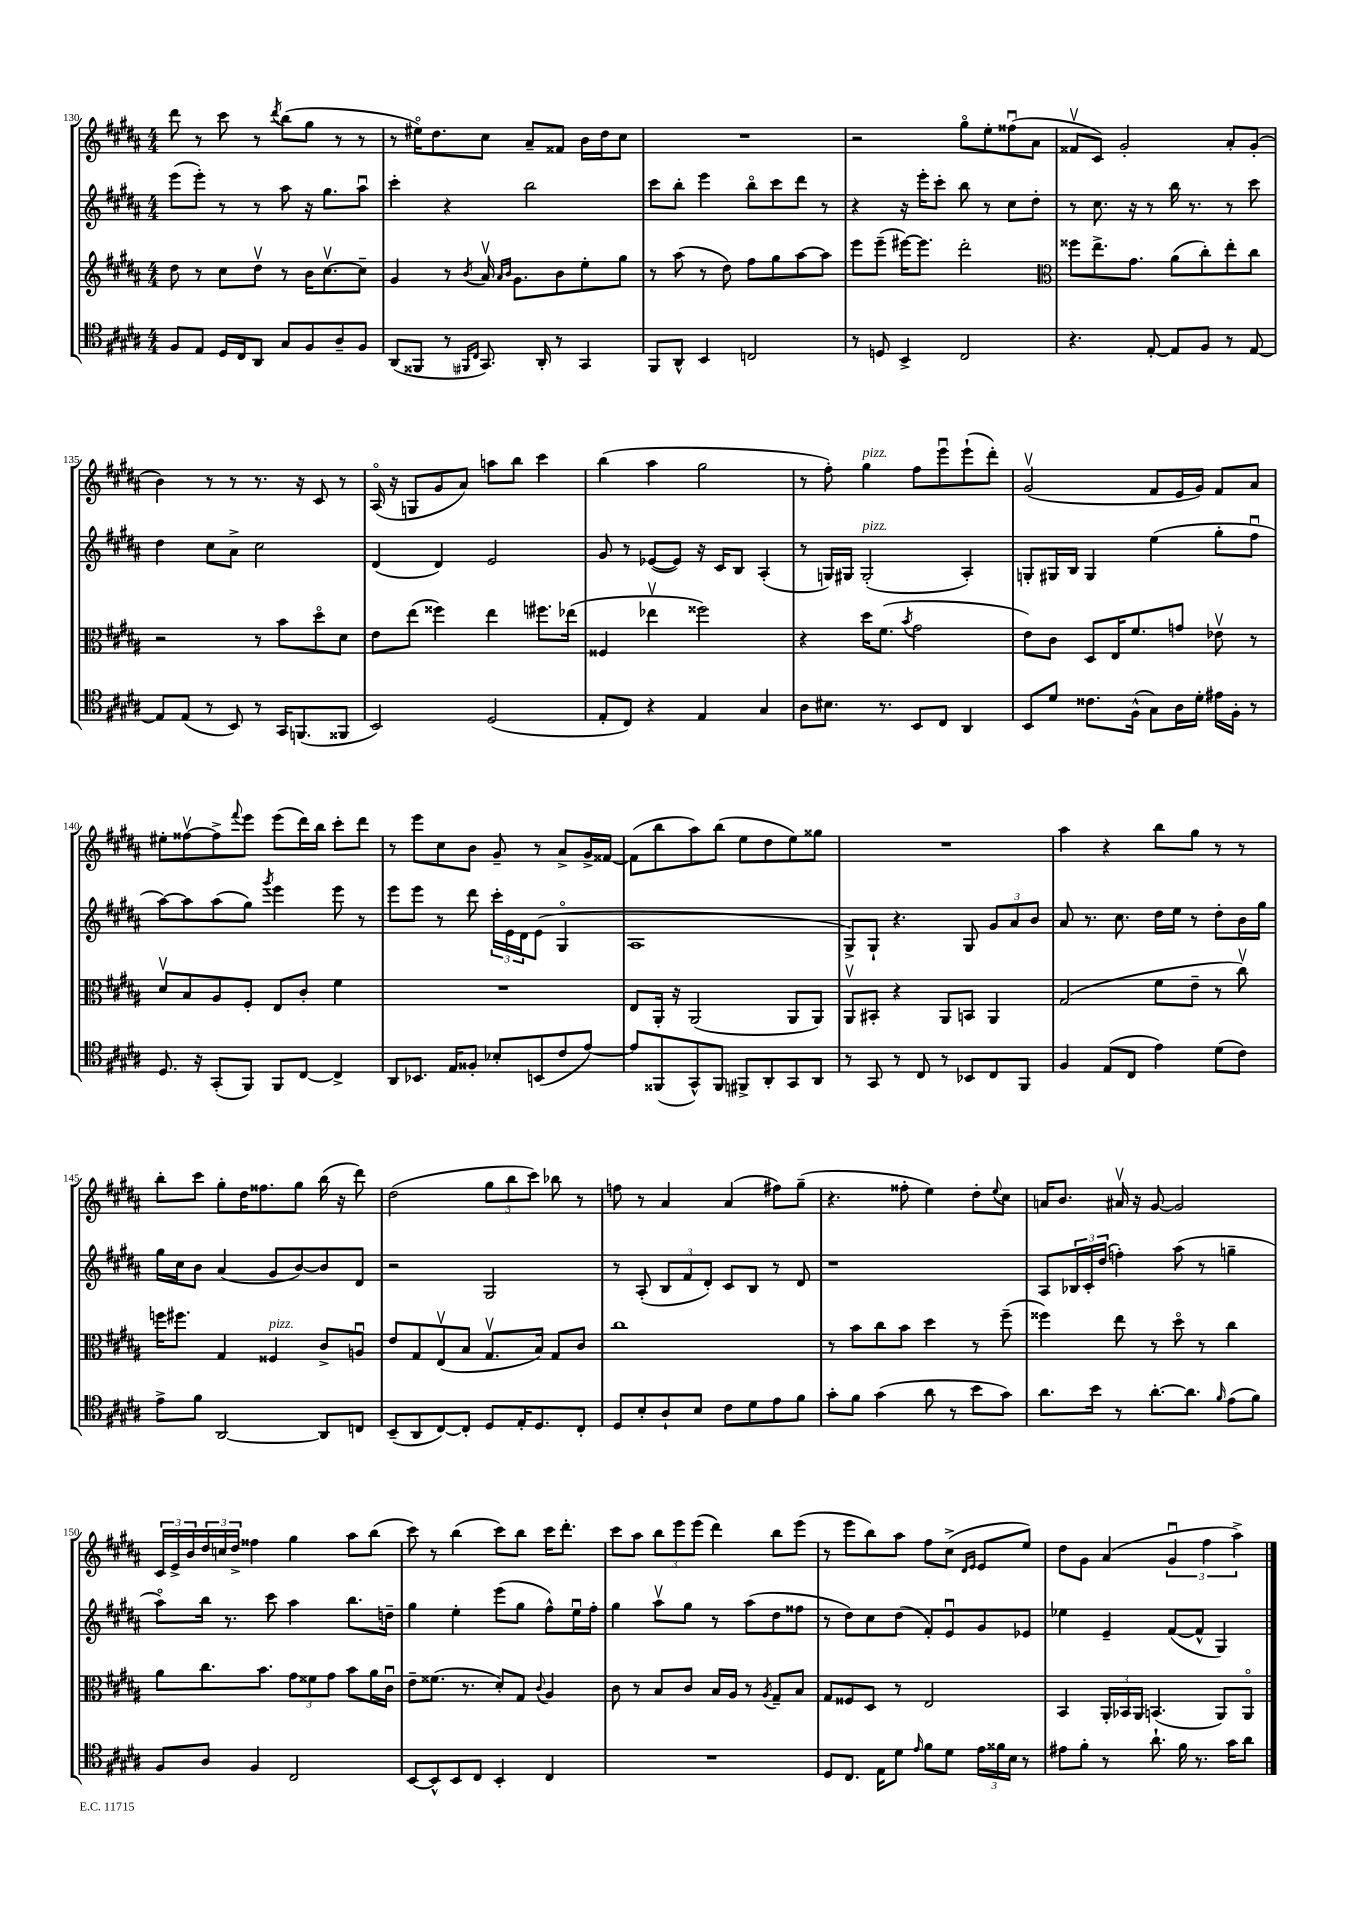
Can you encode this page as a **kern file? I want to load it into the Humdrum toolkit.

**kern	**kern	**kern	**kern
*staff4	*staff3	*staff2	*staff1
*clefC4	*clefG2	*clefG2	*clefG2
*k[f#c#g#d#a#]	*k[f#c#g#d#a#]	*k[f#c#g#d#a#]	*k[f#c#g#d#a#]
*M4/4	*M4/4	*M4/4	*M4/4
8F#/L	8dd#\	(8eee\L	8ddd#\
8E/J	8r	8eee'\J)	8r
16D#/LL	8cc#\L	8r	8ccc#\
16C#/J	.	.	.
8AA#/J	8dd#v\J	8r	8r
.	.	.	8qddd#/
8G#/L	8r	8aa#\	(8bb\L
8F#/	16b\LK	16r	8gg#\J
.	[8.cc#v\	8.gg#\L	.
8A#~/	.	.	8r
8F#/J	8cc#~\]J	8aa#u\J	8r
=	=	=	=
(8AA#/L	4g#/	4ccc#'\	8r
8FF##/J	.	.	16ee#o\LK)
.	.	.	8.dd#\
8r	8r	4r	.
16qqFF#/LL	.	.	.
16qqC#/JJ	8qb/	.	.
8.GG#/)	16a#v/	.	8cc#\J
.	16qqa#/LL	.	.
.	16qqb/JJ	.	.
.	8.g#\L	.	.
.	.	2bb\	8a#~/L
16AA#'/	.	.	.
8r	8b\	.	8f##/J
4GG#/	8ee'\	.	16b\LL
.	.	.	16dd#\J
.	8gg#\J	.	8cc#\J
=	=	=	=
8FF#/L	8r	8ccc#\L	1r
8AA#^^/J	(8aa#\	8bb'\J	.
4BB/	8r	4eee\	.
.	8dd#\)	.	.
2C/	8ff#\L	8bbo\L	.
.	8gg#\	8ccc#\	.
.	[8aa#\	8ddd#\J	.
.	8aa#\]J	8r	.
=	=	=	=
8r	8eee\L	4r	2r
8D/	(8eee~\J	.	.
4BB^/	[16eee#\LK)	16r	.
.	8.eee#\]J	16eee'\LK	.
.	.	8ccc#'\J	.
2C#/	2ddd#'\	8bb\	8gg#o\L
.	.	8r	8ee'\
.	.	8cc#\L	(8ff##u\
.	.	8dd#'\J	8a#\J
=	=	=	=
*	*clefC3	*	*
4.r	8ff##\L	8r	8f##v/L
.	8.ee^\	8.cc#\	8c#/J)
.	.	.	2g#'/
.	8.g#\J	16r	.
[8E'/	.	8r	.
8E/]L	(8a#\L	16bb\	.
.	.	8.r	.
8F#/J	8cc#'\)	.	.
8r	8ee'\	8r	8a#'/L
[8E/	8cc#\J	8ccc#\	(8g#'/J
=	=	=	=
8E/]L	2r	4dd#\	4b\)
(8E/J	.	.	.
8r	.	8cc#\L	8r
8BB/)	.	8a#^\J	8r
8r	8r	2cc#\	8.r
16GG#/LK	8b\L	.	.
(8.FF/	.	.	16r
.	8dd#o\	.	8c#/
8FF##/J	8d#\J	.	8r
=	=	=	=
2BB/)	8e\L	(4d#/	(16A#o/
.	.	.	16r
.	(8ee\J	.	8G/L
.	4ff##\)	4d#/)	8g#/
.	.	.	8a#/J)
(2D#/	4ee\	2e/	8aa\L
.	.	.	8bb\J
.	8.ff#\L	.	4ccc#\
.	(16ee-\Jk	.	.
=	=	=	=
8E'/L	4F##/	8g#/	(4bb\
8C#/J)	.	8r	.
4r	4ee-v\	([8e-/L	4aa#\
.	.	8e-/]J)	.
4E/	2ff##\)	16r	2gg#\
.	.	16c#/LK	.
.	.	8B/J	.
4G#/	.	(4A#'/	.
=	=	=	=
8A#\L	4r	8r	8r
8.B#\J	.	16G/LL)	8ff#'\)
.	.	16G#/JJ	.
.	16dd#\LK	(2G#'/	4gg#\
8.r	(8.f#\J	.	.
.	8qb/	.	.
8BB/L	2g#\	.	8ff#\L
8C#/J	.	.	8eeeu\
4AA#/	.	4A#'/)	(8eee`\
.	.	.	8ddd#'\J)
=	=	=	=
8BB/L	8e\L)	8G'/L	(2g#v/
8d#/J	8c#\J	16G#/L	.
.	.	16B/JJ	.
8.c##\L	8D#/L	4G#/	.
.	16E/K	.	.
(16F#^^\Jk	8.f#/	.	.
8G#\L)	.	(4ee\	8f#/L
16A#\L	8g/J	.	16e/L
16d#'\JJ	.	.	16g#/JJ)
16e#\LL	8e-v\	8gg#'\L	8f#/L
16F#'\JJ	.	.	.
8r	8r	8ff#u\J	8a#/J
=	=	=	=
8.D#/	8d#v/L	[8aa#\L)	8ee#'\L
.	8B/	8aa#\]	[8ff##v\
16r	.	.	.
(8GG#'/L	8A#/	(8aa#\	8ff##^\]
.	.	.	8qqfff#/
8FF#/J)	8F#'/J	8gg#\J)	8eee\J
.	.	8qggg#/	.
8FF#/L	8E/L	4eee\	(8eee\L
[8C#/J	8c#'/J	.	16ddd#\L)
.	.	.	16bb\JJ
4C#^/]	4f#\	8eee\	8ccc#'\L
.	.	8r	8ddd#\J
=	=	=	=
8AA#/L	1r	8eee\L	8r
8.BB-/J	.	8eee\J	8eee\L
.	.	8r	8cc#\
16E/LK	.	.	.
8F##'/J	.	8ddd#\	8b\J
8B-'/L	.	24ccc#'\LL	8g#~/
.	.	24e\	.
.	.	24d#\J	.
(8BB/	.	(8e\J	8r
8c#/	.	4G#o/	8a#^/L
[8e/J)	.	.	16g#^/L
.	.	.	[16f##/JJ
=	=	=	=
8e/]L	8E/L	1A#	(8f##\]L
(8FF##/	16AA#'/Jk	.	8bb\
.	16r	.	.
8GG#^^/)	(2AA#/	.	8aa#\)
8FF##/J	.	.	(8bb\J
8FF#^/L	.	.	8ee\L
8AA#'/	.	.	8dd#\
8GG#/	8AA#/L	.	8ee\)
8AA#/J	8AA#/J)	.	8gg##\J
=	=	=	=
8r	8AA#v/L	8G#^/L)	1r
8GG#/	8BB#'/J	8G#`/J	.
8r	4r	4.r	.
8C#/	.	.	.
8r	8AA#/L	.	.
8BB-/L	8BB/J	8G#/	.
8C#/	4AA#/	12g#/L	.
.	.	12a#/	.
8FF#/J	.	.	.
.	.	12b/J	.
=	=	=	=
4F#/	(2G#/	8a#/	4aa#\
.	.	8.r	.
(8E/L	.	.	4r
.	.	8.cc#\	.
8C#/J	.	.	.
4e\)	8f#\L	16dd#\LL	8bb\L
.	.	16ee\JJ	.
.	8e~\J	8r	8gg#\J
(8d#\L	8r	8dd#'\L	8r
8c#\J)	8cc#v\)	16b\L	8r
.	.	16gg#\JJ	.
=	=	=	=
8e^\L	16ff\LK	16gg#\LL	8bb'\L
.	8.ff#\J	16cc#\J	.
8f#\J	.	8b\J	8ccc#\J
[2AA#/	4G#/	(4a#/	8gg#'\L
.	.	.	16dd#\K
.	.	.	8.ff##\
.	4F##/	8g#/L	.
.	.	[8b/)	8gg#\J
8AA#/]L	8c#^/L	8b/]	(16bb\
.	.	.	16r
8C/J	8Au/J	8d#/J	8ddd#\)
=	=	=	=
(8BB~/L	8e/L	2r	(2dd#\
8AA#/	8G#/	.	.
[8C#/)	(8Ev/	.	.
8C#'/]J	8B/J	.	.
8D#/L	8.G#v/L	2G#/	12gg#\L
.	.	.	12bb\
16E'/K	.	.	.
.	.	.	12ccc#\J)
8.D#/	16B/Jk)	.	.
.	8G#/L	.	8bb-\
8C#'/J	8c#/J	.	8r
=	=	=	=
8D#/L	1cc#	8r	8ff\
8B'/	.	(8A#'/	8r
8A#`/	.	12B/L	4a#/
.	.	12f#/	.
8B/J	.	.	.
.	.	12d#'/J)	.
8c#\L	.	8c#/L	(4a#/
8d#\	.	8B/J	.
8e\	.	8r	8ff#\L)
8f#\J	.	8d#/	(8gg#~\J
=	=	=	=
8g#'\L	8r	1r	4.r
8f#\J	8b\L	.	.
(4g#\	8cc#\	.	.
.	8b\J	.	8ff##'\
8a#\	4dd#\	.	4ee\)
8r	.	.	.
8b\L	8r	.	8dd#'\L
.	.	.	8qqee/
8g#\J)	(8ff#~\	.	8cc#\J
=	=	=	=
8.a#\L	4ff##\)	8A#/L	16a/LK
.	.	.	8.b/J
.	.	24B-/L	.
.	.	24c#'/	.
16b\Jk	.	.	.
.	.	(24dd#/JJ	.
8r	8ee\	4ff'\)	16a#v/
.	.	.	16r
[8.a#'\L	8r	.	[8g#/
.	8dd#o\	(8aa#\	2g#/]
8.a#\]J	.	.	.
.	8r	8r	.
16qqf#/	.	.	.
(8e\L	4cc#\	4gg~\	.
8f#\J)	.	.	.
=	=	=	=
8F#/L	8a#\L	8aa#o\L)	24c#/LL
.	.	.	24e^/
.	.	.	24b/
8A#/J	8.cc#\	16bb\Jk	24dd#/
.	.	.	24cc/
.	.	8.r	.
.	.	.	24dd#^/JJ
4F#/	.	.	4ff##\
.	8.b\J	.	.
.	.	8ccc#\	.
2C#/	12g#\L	4aa#\	4gg#\
.	12f##\	.	.
.	12g#\J	.	.
.	8b\L	8.bb\L	8aa#\L
.	16a#\L	.	(8bb\J
.	16c#u\JJ	16dd~\Jk	.
=	=	=	=
[8BB/L	8e~\L	4gg#\	8ccc#\)
8BB^^/]	(8.f##\J	.	8r
8BB/	.	4ee'\	(4bb\
.	8.r	.	.
8C#/J	.	.	.
4BB'/	8d#'/L)	(8eee\L	8ccc#\L)
.	8G#/J	8gg#\J	8bb\J
.	8qqc#/	.	.
4C#/	4A#/	8ff#^^\L)	16ccc#\LK
.	.	.	8.ddd#'\J
.	.	16eeu\L	.
.	.	16ff#'\JJ	.
=	=	=	=
1r	8c#\	4gg#\	8ccc#\L
.	8r	.	8aa#\J
.	8B/L	8aa#v\L	12bb\L
.	.	.	12eee\
.	8c#/J	8gg#\J	.
.	.	.	(12eee\J
.	16B/LL	8r	4ddd#\)
.	16A#/JJ	.	.
.	8r	(8aa#\L	.
.	8qA#/	.	.
.	8G#~/L	8dd#\	8bb\L
.	8B/J	8ff##\J	(8eee\J
=	=	=	=
8D#/L	8G#/L	8r	8r
8.C#/J	8F##/	8dd#\L)	8eee\L
.	8D#/J	8cc#\	8bb\)
16E\LK	.	.	.
8d#\J	8r	(8dd#\J	8aa#\J
16qqe/	.	.	.
8f#\L	2E/	8f#'/L)	8ff#\L
8d#\J	.	8eu/	(8cc#^\J
.	.	.	16qqd#/LL
.	.	.	16qqe/JJ
24e\LL	.	8g#/	8e/L
24f##\	.	.	.
24B\JJ	.	.	.
8r	.	8e-/J	8ee/J)
=	=	=	=
8e#\L	4BB/	4ee-\	8dd#\L
8f#'\J	.	.	8g#\J
8r	24AA#'/LL	4e~/	(4a#/
.	24BB-/	.	.
.	24AA#/JJ	.	.
8.a#`\	(4.BB/	.	.
.	.	([8f#/L	6g#u/
16f#\	.	.	.
8.r	.	8f#^^/]J	.
.	.	.	6ff#\
.	8AA#/L)	4G#/)	.
16g#\LK	.	.	.
.	.	.	6aa#^\)
8a#\J	8AA#o/J	.	.
==	==	==	==
*-	*-	*-	*-
